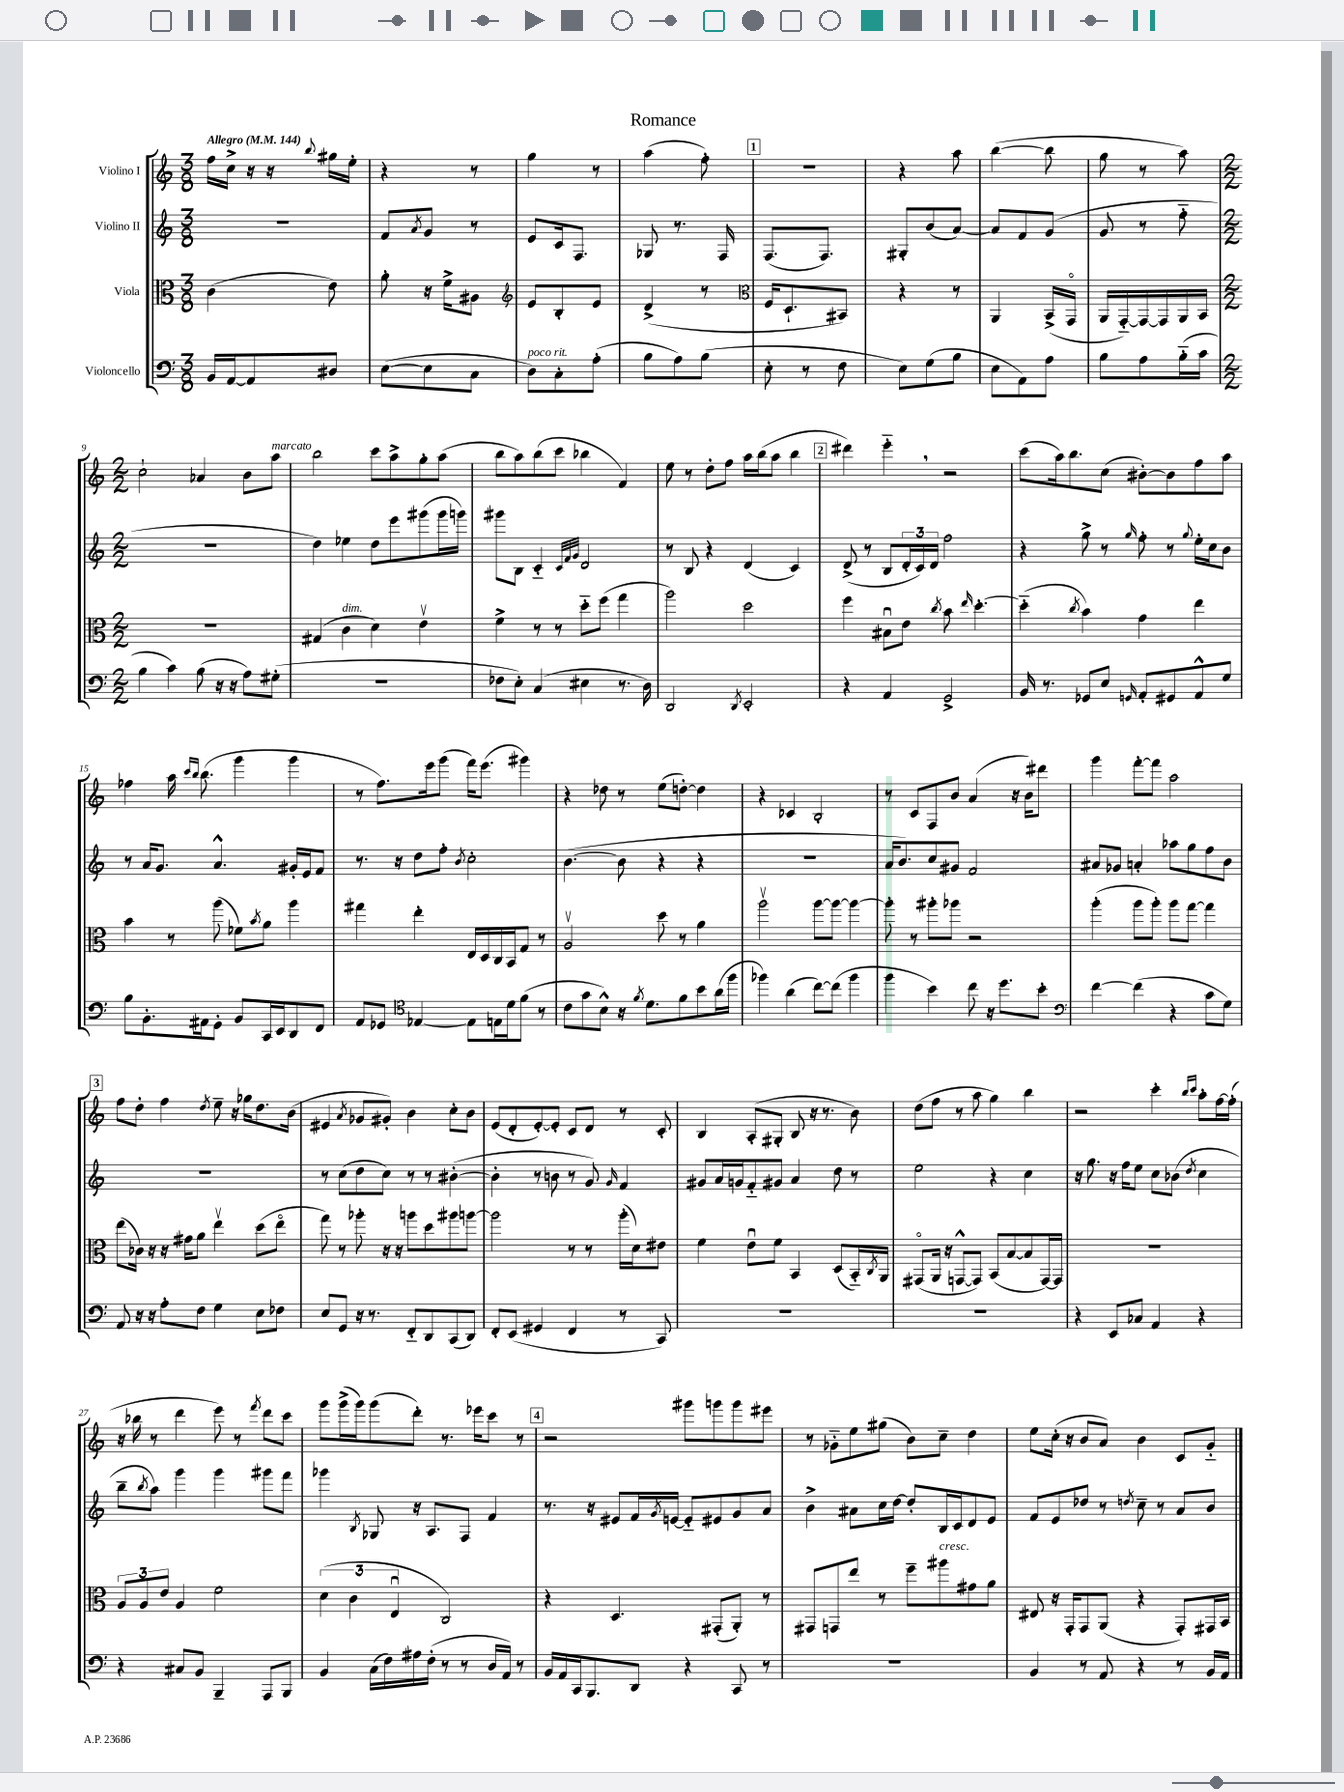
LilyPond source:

\header { title = "Romance" }
<<
\new StaffGroup <<
\new Staff = "s0" \with { instrumentName = "Violino I" } {
    \clef treble \key c \major \numericTimeSignature \time 3/8 \tempo "Allegro" 4 = 144
    f''16 c''16-> r16 r16 \appoggiatura { b''8 } gis''16 e''16-. |
    r4 r8 |
    g''4 r8 |
    a''4( f''8-.) |
    \mark \markup { \box "1" } R4. |
    r4 a''8 |
    b''4~( b''8 |
    g''8 r8 a''8) |
    \numericTimeSignature \time 2/2 c''2-! aes'4 b'8 a''8^\markup { \italic "marcato" } |
    b''2 c'''8 a''8-> g''8-. a''8( |
    b''8 a''8) b''8( c'''8 bes''4 f'4) |
    e''8 r8 d''8-. f''8 a''16 b''16( a''8 b''4 |
    \mark \markup { \box "2" } dis'''4) e'''4-_ \breathe r2 |
    c'''8( a''16) b''8. c''8( bis'8~-.) bis'8 f''8 a''8 |
    fes''4 a''16 \grace { c'''16 b''16 } b''8.( g'''4 g'''4 |
    r8 f''8.) e'''16 g'''8( f'''16) e'''8.( gis'''4) |
    r4 des''8 r8 e''8( d''8~-.) d''4 |
    r4 ces'4 b2-. |
    r8 c'8 f8 b'8 a'4( r16 b'16) dis'''8 |
    g'''4 f'''8~-. f'''8 a''2 |
    \mark \markup { \box "3" } f''8 d''8-. f''4 \acciaccatura { d''8 } e''8-- r16 ges''16 d''8. b'16( |
    eis'4 \acciaccatura { a'8 } ges'8 gis'8-.) b'4 c''8-. b'8 |
    e'8( d'8-. e'8~-.) e'8-. c'8 d'8 r8 c'8-. |
    b4 a8-.( gis8-. b8 r16 r8. b'8) |
    d''8( f''8 r8 a''8 g''4) b''4 |
    r2 c'''4-. \grace { b''16 c'''16 } a''8-. f''16~ f''16-.( |
    r16 bes''16 r8 d'''4 e'''8) r8 \acciaccatura { f'''8 } d'''8 c'''8 |
    g'''8 g'''16->( g'''16) g'''8( d'''8-.) r8. ees'''16 c'''8 r8 |
    \mark \markup { \box "4" } r2 gis'''8 g'''8 g'''8 eis'''8 |
    r8 ges'8-_ e''8 gis''8( b'8) c''8-- d''4 |
    e''8 c''16-.( r16 b'8 a'8) b'4 c'8 g'8-_ \bar "|." |
}
\new Staff = "s1" \with { instrumentName = "Violino II" } {
    \clef treble \key c \major \numericTimeSignature \time 3/8
    R4. |
    f'8 \acciaccatura { a'8 } g'8 r8 |
    e'8 c'16 f8. |
    ges8 r8. f16 |
    \mark \markup { \box "1" } f8.( f8.) |
    gis8-. b'8( a'8~) |
    a'8 f'8 g'8( |
    g'8 r8 f''8-_ |
    \numericTimeSignature \time 2/2 R1 |
    d''4) ees''4 d''8 e'''8 gis'''8( gis'''16 g'''16) |
    gis'''8 b8 c'4-_ \grace { c'32 f'32 g'32 } d'2 |
    r8 b8 r4 d'4( c'4) |
    \mark \markup { \box "2" } d'8->( r8 b8 \tuplet 3/2 { d'16-. c'16) d'16 } f''2 |
    r4 g''8-> r8 \grace { g''16 } f''8-. r8 \appoggiatura { g''8 } e''16-. c''16 b'8 |
    r8 a'16 g'8. a'4.-^ gis'16-. e'16 f'8 |
    r8. r16 d''8 f''8-. \acciaccatura { b'8 } c''2-. |
    b'4.~( b'8 r4 r4 |
    R1 |
    a'16 b'8.) c''8 gis'8 f'2 |
    ais'8 ges'8 a'4-. aes''8 g''8 f''8 b'8 |
    \mark \markup { \box "3" } R1 |
    r8 c''8( d''8 c''8) r8 r8 bis'4~-.( |
    bis'4-. r8 b'8 r8 g'8) \grace { g'16 } f'4 |
    gis'8 a'16 g'16 f'8-_ gis'8 a'4 d''8 r8 |
    e''2 r4 c''4 |
    r16 g''8. r16 f''16 e''8 c''8 bes'8( \acciaccatura { d''8 } c''4 |
    b''8-- \acciaccatura { b''8 } a''8) g'''4 g'''4 gis'''8 f'''8 |
    ges'''4 \acciaccatura { b8 } ges8 r16 a8. f8 f'4 |
    \mark \markup { \box "4" } r8. r16 eis'8 f'16 \acciaccatura { g'8 } e'16~ e'8-_ eis'8 g'8 a'8 |
    b'4-> ais'8 c''16 d''16~ d''8-. b16 c'16 d'8 e'8 |
    f'8 e'8 des''8 r8 \acciaccatura { d''8 } c''8-- r8 a'8 b'8 \bar "|." |
}
\new Staff = "s2" \with { instrumentName = "Viola" } {
    \clef alto \key c \major \numericTimeSignature \time 3/8
    c'4( e'8) |
    a'8-. r16 f'16-> ais8 |
    \clef treble e'8 b8-. e'8 |
    d'4->( r8 |
    \mark \markup { \box "1" } \clef alto f16 d8.-! bis,8) |
    r4 r8 |
    a,4 b,16->( g,16\flageolet |
    a,16 g,16~-_) g,16~ g,16 a,16 b,16 |
    \numericTimeSignature \time 2/2 R1 |
    gis4( c'4^\markup { \italic "dim." } d'4) e'4\upbow |
    f'4-> r8 r8 d''8-_ f''8( g''4 |
    a''2) d''2 |
    \mark \markup { \box "2" } f''4 bis8\downbow e'8 \acciaccatura { c''8 } b'8 \grace { e''16 } d''4.~-. |
    d''4-_( \acciaccatura { c''8 } b'4) g'4 e''4 |
    b'4 r8 a''8( fes'8) \acciaccatura { b'8 } a'8 a''4 |
    gis''4 e''4-. e16 d16 c16 b,16 g8 r8 |
    a2\upbow d''8 r8 a'4 |
    a''2\upbow a''8~ a''8~ a''4~ |
    a''8-. r8 ais''8-. aes''8 r2 |
    a''4-.( a''8 a''8-.) a''8 g''8~ g''4 |
    \mark \markup { \box "3" } e''8( ces'16) r16 r16 gis'16 a'8 e''4\upbow d''8( e''8\flageolet |
    g''8) r8 aes''8-. r16 r16 a''8 d''8 ais''8 a''8~ |
    a''2 r8 r8 a''16-.( d'16) eis'8 |
    f'4 e'8\downbow f'8 b,4 d8( b,16-_) \acciaccatura { c8 } a,16 |
    gis,8\flageolet( a,16 r16 g,8~-^ g,8) b,8( b8~ b8 g,16~) g,16 |
    R1 |
    \tuplet 3/2 { a8 a8 e'8 } a4 f'2 |
    \tuplet 3/2 { d'4( c'4 e4\downbow } c2) |
    \mark \markup { \box "4" } r4 d4. gis,8-.( a,8-.) r8 |
    gis,8 g,8 e''8 r8 f''8-- ais''8^\markup { \italic "cresc." } gis'8 a'8 |
    eis8 r16 g,16-. g,8 a,8( r4 g,8-.) gis,16 b,16 \bar "|." |
}
\new Staff = "s3" \with { instrumentName = "Violoncello" } {
    \clef bass \key c \major \numericTimeSignature \time 3/8
    b,16 a,16~ a,8 dis8 |
    e8~( e8 c8 |
    d8^\markup { \italic "poco rit." }) c8-. a8-.( |
    b8 a8) b8( |
    \mark \markup { \box "1" } e8-. r8 f8 |
    e8) g8( b8 |
    e8 a,8) a8 |
    b8 a8 b16-_( c'16 |
    \numericTimeSignature \time 2/2 b4 c'4) b8( r16 r16 a8) gis8-.( |
    R1 |
    fes8 e8-.) c4( eis4 r8. d16) |
    d,2 \acciaccatura { d,8 } e,2-. |
    \mark \markup { \box "2" } r4 a,4 g,2-> |
    b,16 r8. ges,8 e8 \grace { g,16 } a,8-. gis,8 a,8-^ g8 |
    b8 b,8.-. ais,16 g,8-. b,8 c,16 e,16 d,8 f,8 |
    a,8 ges,8 \clef tenor ees4~ ees8 e16 d'16 f'8( r8 |
    c'8 g'8 b8-^) r16 \acciaccatura { f'8 } d'8. f'8 b'8 a'16( f''16 |
    fes''4) a'4( c''8~) c''8( fes''4 |
    f''4 b'4) c''8 r16 d''8. b'8-. |
    \clef bass f'4~ f'4( r4 c'8 g8) |
    \mark \markup { \box "3" } a,8 r16 r16 a8-. f8 g4 e8 fes8 |
    e8 g,8 r16 r8. f,8-_ d,8 c,8( d,8) |
    f,8-. e,8( gis,4 f,4 r8 c,8) |
    R1 |
    R1 |
    r4 e,8 ces8 a,4 r4 |
    r4 cis8 b,8 b,,4-- a,,8 b,,8 |
    b,4 c16( f16) ais16 f16-.( r8 r8 d16 a,16) r8 |
    \mark \markup { \box "4" } b,16 a,16 c,16 b,,8. d,8 r4 c,8 r8 |
    R1 |
    b,4 r8 a,8 r4 r8 b,16 a,16 \bar "|." |
}
>>
>>
